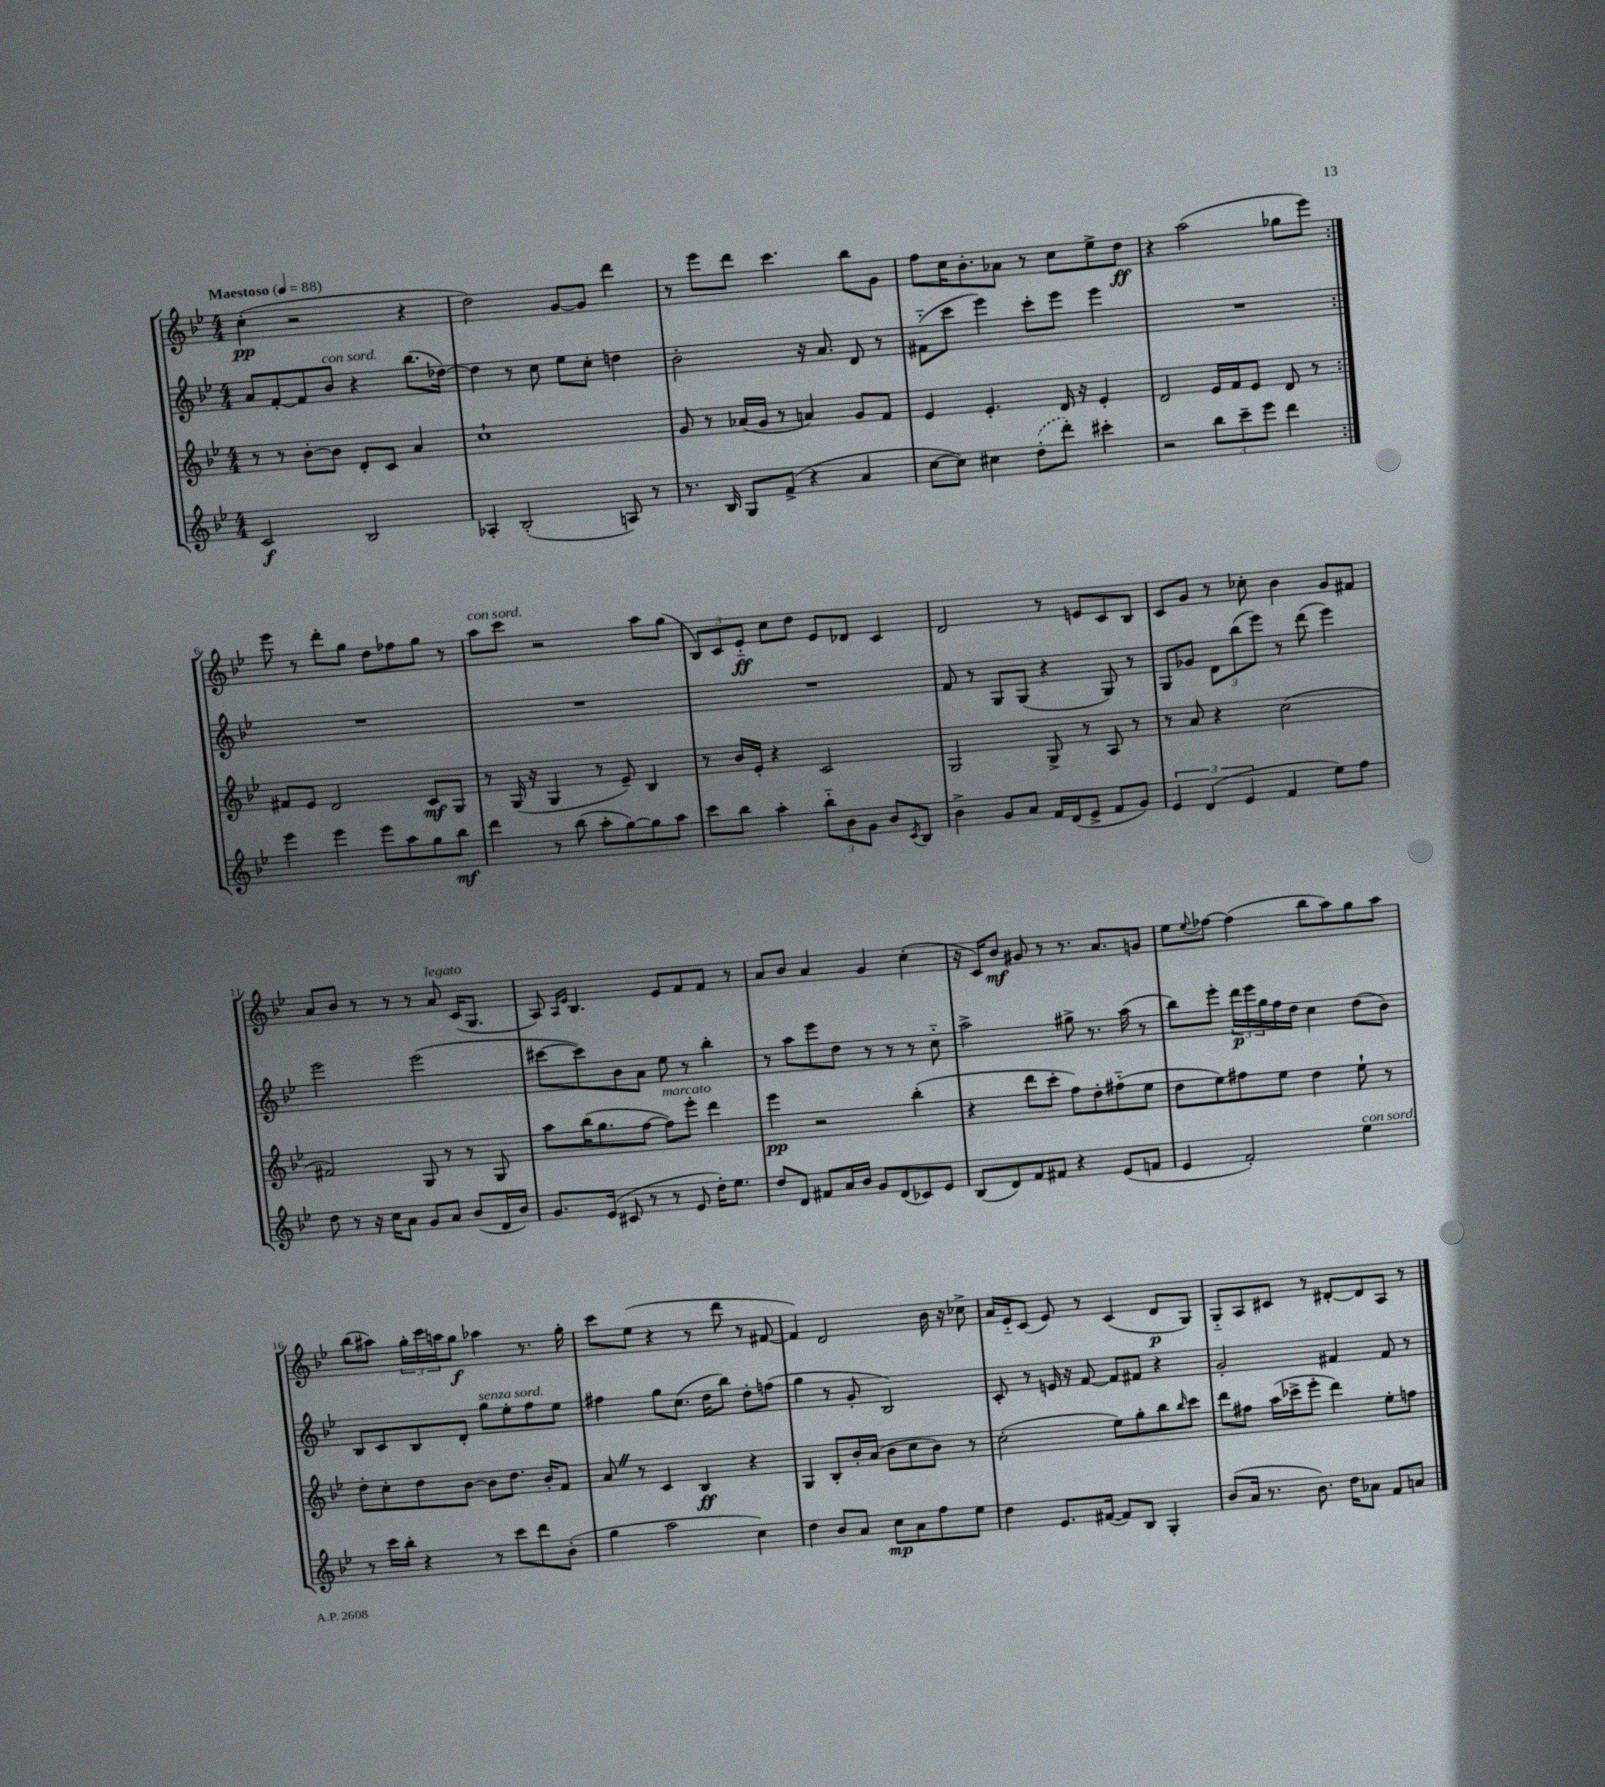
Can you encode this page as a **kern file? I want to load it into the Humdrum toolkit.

**kern	**dynam	**kern	**dynam	**kern	**dynam	**kern	**dynam
*part4	*part4	*part3	*part3	*part2	*part2	*part1	*part1
*staff4	*staff4	*staff3	*staff3	*staff2	*staff2	*staff1	*staff1
*clefG2	*	*clefG2	*	*clefG2	*	*clefG2	*
*k[b-e-]	*	*k[b-e-]	*	*k[b-e-]	*	*k[b-e-]	*
*M4/4	*	*M4/4	*	*M4/4	*	*M4/4	*
*MM88	*	*MM88	*	*MM88	*	*MM88	*
=1	=1	=1	=1	=1	=1	=1	=1
!	!	!	!	!	!	!LO:TX:a:B:t=Maestoso	!
2c/	f	8r	.	8a/L	.	(4cc'\	pp
.	.	8r	.	[8f'/	.	.	.
.	.	[8b-'\L	.	8f/]	.	2r	.
!	!	!	!	!LO:TX:a:i:t=con sord.	!	!	!
.	.	8b-\J]	.	8b-/J	.	.	.
2B-/	.	8d'/L	.	4r	.	.	.
.	.	8c/J	.	.	.	.	.
.	.	4a/	.	(8.bb-\L	.	4r	.
.	.	.	.	[16dd-X\Jk)	.	.	.
=2	=2	=2	=2	=2	=2	=2	=2
4A-X'/	.	1cc`	.	4dd-\]	.	2dd\)	.
(2B-'/	.	.	.	8r	.	.	.
.	.	.	.	8cc\	.	.	.
.	.	.	.	8ee-\L	.	[8g/L	.
.	.	.	.	8cc'\J	.	8g/J]	.
8An/)	.	.	.	4ddn\	.	4ddd\	.
8r	.	.	.	.	.	.	.
=3	=3	=3	=3	=3	=3	=3	=3
8.r	.	8g/	.	2b-'\	.	8r	.
.	.	8r	.	.	.	8eee-\L	.
16B-/	.	.	.	.	.	.	.
8G/L	.	(16a-X/LL	.	.	.	8ddd\J	.
.	.	16g/JJ	.	.	.	.	.
(8f^/J	.	8r	.	.	.	4.ccc\	.
4r	.	4an/)	.	16r	.	.	.
.	.	.	.	8.a/	.	.	.
4a/	.	8g/L	.	8d/	.	8bb-\L	.
.	.	8f/J	.	8r	.	8g\J	.
=4	=4	=4	=4	=4	=4	=4	=4
[8cc\L	.	4e-/	.	(8f#X\L	.	8ff\L	.
8cc\J])	.	.	.	8ccc\J	.	16cc\K	.
.	.	.	.	.	.	8.b-'\	.
4cc#X\	.	4.e-'/	.	4eee-\)	.	.	.
.	.	.	.	.	.	8a-X\J	.
(8dd'\L	.	.	.	8ccc'\L	.	8r	.
8ddd'\J)	.	16d/	.	8eee-\J	.	8cc\L	.
.	.	16r	.	.	.	.	.
4ccc#X'\	.	4e-'/	.	4eee-\	.	8ee-^\	.
.	.	.	.	.	.	8dd\J	ff
=5	=5	=5	=5	=5	=5	=5	=5
2r	.	2d/	.	1r	.	4r	.
.	.	.	.	.	.	(2aa\	.
12bb-\L	.	16e-/LL	.	.	.	.	.
.	.	16f/J	.	.	.	.	.
12ccc~\	.	.	.	.	.	.	.
.	.	8e-/J	.	.	.	.	.
12eee-\J	.	.	.	.	.	.	.
4ddd\	.	8d/	.	.	.	8gg-X\L	.
.	.	8r	.	.	.	8eee-\J)	.
!!LO:LB:g=z
=6:|!	=6:|!	=6:|!	=6:|!	=6:|!	=6:|!	=6:|!	=6:|!
4eee-\	.	8f#X/L	.	1r	.	8eee-\	.
.	.	8e-/J	.	.	.	8r	.
4eee-\	.	2d/	.	.	.	8ddd'\L	.
.	.	.	.	.	.	8gg\J	.
8eee-\L	.	.	.	.	.	8dd\L	.
8aa\	.	.	.	.	.	8ff-X\	.
8gg\	.	8c/L	mf	.	.	8gg\J	.
8bb-\J	mf	8G/J	.	.	.	8r	.
=7	=7	=7	=7	=7	=7	=7	=7
!	!	!	!	!	!	!LO:TX:a:i:t=con sord.	!
4ddd\	.	8r	.	1r	.	8aa\L	.
.	.	(16G/	.	.	.	8ccc\J	.
.	.	16r	.	.	.	.	.
8r	.	4G/	.	.	.	2r	.
(8bb-\	.	.	.	.	.	.	.
8aa'\L	.	8r	.	.	.	.	.
[8gg\)	.	8e-~/)	.	.	.	.	.
8gg\]	.	4B-/	.	.	.	8aa\L	.
8aa\J	.	.	.	.	.	(8gg\J	.
=8	=8	=8	=8	=8	=8	=8	=8
8ccc\L	.	8r	.	1r	.	12B-/L)	.
.	.	.	.	.	.	12c/	.
8bb-\J	.	16b-/LL	.	.	.	.	.
.	.	.	.	.	.	12e-/J	ff
.	.	16e-'/JJ	.	.	.	.	.
4aa'\	.	4r	.	.	.	8cc\L	.
.	.	.	.	.	.	8dd\J	.
12bb-\L	.	2c/	.	.	.	8e-/L	.
12b-\	.	.	.	.	.	.	.
.	.	.	.	.	.	8d-X/J	.
12g\J	.	.	.	.	.	.	.
8b-/L	.	.	.	.	.	4c/	.
8qc/	.	.	.	.	.	.	.
8B-/J	.	.	.	.	.	.	.
=9	=9	=9	=9	=9	=9	=9	=9
4b-^\	.	2G/	.	8f/	.	2d/	.
.	.	.	.	8r	.	.	.
8g/L	.	.	.	8G/L	.	.	.
8a/J	.	.	.	(8G/J	.	.	.
16f/LL	.	8G^/	.	4r	.	8r	.
(16d/J	.	.	.	.	.	.	.
8e-^/J	.	8r	.	.	.	8en/L	.
8f/L	.	8A/	.	8G/)	.	8c/	.
8g/J)	.	8r	.	8r	.	8B-/J	.
=10	=10	=10	=10	=10	=10	=10	=10
6e-/	.	8r	.	8G/L	.	8c/L	.
.	.	8a/	.	8g-X/J	.	8g/J	.
(6d/	.	.	.	.	.	.	.
.	.	4r	.	12d\L	.	8r	.
6e-/	.	.	.	(12bb-\	.	.	.
.	.	.	.	.	.	8cc-X'\	.
.	.	.	.	12eee-\J)	.	.	.
4f/	.	(2cc\	.	8r	.	4b-\	.
.	.	.	.	(8ddd\	.	.	.
8ee-\L)	.	.	.	4eee-\)	.	8g/L	.
8ff\J	.	.	.	.	.	8f#X/J	.
!!LO:LB:g=z
=11	=11	=11	=11	=11	=11	=11	=11
8dd\	.	2f#X/)	.	2eee-\	.	8a/L	.
8r	.	.	.	.	.	8b-/J	.
16r	.	.	.	.	.	8r	.
16cc\KL	.	.	.	.	.	.	.
8a\J	.	.	.	.	.	8r	.
8g/L	.	8G/	.	(2eee-\	.	8r	.
!	!	!	!	!	!	!LO:TX:a:i:t=legato	!
8a/J	.	8r	.	.	.	8a/	.
(8b-/L	.	8r	.	.	.	(16c/KL	.
.	.	.	.	.	.	8.G/J	.
16d/L	.	8G/	.	.	.	.	.
16b-/JJ)	.	.	.	.	.	.	.
=12	=12	=12	=12	=12	=12	=12	=12
8.g/L	.	8aa\L	.	[8ccc#X\L	.	8A/)	.
.	.	.	.	.	.	16qqA/LL	.
.	.	.	.	.	.	16qqe-/JJ	.
.	.	(16bb-\K	.	8ccc#\])	.	4.B-/	.
(16e-/Jk	.	8.gg\	.	.	.	.	.
8c#X/	.	.	.	8b-\	.	.	.
8r	.	[8ff\J	.	8a\J	.	.	.
!	!	!LO:TX:a:i:t=marcato	!	!	!	!	!
8r	.	8ff\L])	.	8ee-\	.	8e-/L	.
8e-/	.	8eee-'\J	.	8r	.	8f/	.
16dd'\KL)	.	4ddd\	.	4bb-'\	.	8f/J	.
8.ee-\J	.	.	.	.	.	.	.
.	.	.	.	.	.	8r	.
=13	=13	=13	=13	=13	=13	=13	=13
8dd/L	.	4eee-\	pp	8r	.	8a/L	.
8d/J	.	.	.	8aa\L	.	8b-/J	.
8f#X/L	.	2r	.	8eee-\	.	4a/	.
16a/L	.	.	.	8dd\J	.	.	.
16b-/JJ	.	.	.	.	.	.	.
8g/L	.	.	.	8r	.	4g/	.
(8d/	.	.	.	8r	.	.	.
8c-X/)	.	(4bb-'\	.	8r	.	(4cc'\	.
8e-/J	.	.	.	8cc\	.	.	.
=14	=14	=14	=14	=14	=14	=14	=14
(8B-/L	.	4r	.	2aa^\	.	16r	.
.	.	.	.	.	.	16c/KL)	.
8d/)	.	.	.	.	.	8b-/J	mf
8f/	.	8ddd\L	.	.	.	8g#X/	.
8f#X/J	.	8ccc'\J	.	.	.	8r	.
4r	.	8ff\L)	.	8gg#X^\	.	8.r	.
.	.	8dd'\	.	8.r	.	.	.
.	.	.	.	.	.	8.a/L	.
(8e-/L	.	(8ff#X\	.	.	.	.	.
.	.	.	.	(16aa\	.	.	.
8fn/J	.	8ee-\J	.	8r	.	8gn/J	.
=15	=15	=15	=15	=15	=15	=15	=15
4e-/	.	8dd\L	.	8bb-\L)	.	8ee-\L	.
.	.	.	.	.	.	8qqee-/	.
.	.	8ee-\)	.	8eee-'\J	.	[8ff-X\J	.
2f'/)	.	8ff#X\	.	24ddd\LL	p	(4ff-\]	.
.	.	.	.	24eee-\	.	.	.
.	.	.	.	24gg\	.	.	.
.	.	8ee-\J	.	16ff\	.	.	.
.	.	.	.	16dd\JJ	.	.	.
.	.	4dd\	.	4cc\	.	8bb-\L	.
.	.	.	.	.	.	8aa\)	.
!LO:TX:a:i:t=con sord.	!	!	!	!	!	!	!
4ee-\	.	8ee-`\	.	(8dd\L	.	8gg\	.
.	.	8r	.	8b-\J)	.	8aa\J	.
!!LO:LB:g=z
=16	=16	=16	=16	=16	=16	=16	=16
8r	.	8dd'\L	.	8B-/L	.	(8bb-\L	.
16ccc\LL	.	8cc'\	.	8c/	.	8aa#X\J)	.
16bb-'\JJ	.	.	.	.	.	.	.
4r	.	8dd\	.	8B-/	.	24gg'\LL	.
.	.	.	.	.	.	24ccc\	.
.	.	.	.	.	.	24aan\J	.
.	.	[8b-\J	.	8d'/J	.	8gg\J	f
!	!	!	!	!LO:TX:a:i:t=senza sord.	!	!	!
8r	.	8b-\L]	.	8gg\L	.	4aa-X\	.
8ccc\L	.	8.dd\J	.	8ee-'\	.	.	.
8ddd\	.	.	.	8ff\	.	8.r	.
.	.	16b-'/KL	.	.	.	.	.
(8b-'\J	.	8f/J	.	8ee-\J	.	.	.
.	.	.	.	.	.	16gg'\	.
=17	=17	=17	=17	=17	=17	=17	=17
4gg\	.	8aZ/	.	4ff#X\	.	8ccc\L	.
.	.	8r	.	.	.	(8ee-\J	.
2aa\	.	4c/	.	8gg\L	.	4r	.
.	.	.	.	(8.cc\J	.	.	.
.	.	4B-/	ff	.	.	8r	.
.	.	.	.	16dd\KL	.	.	.
.	.	.	.	8bb-\J)	.	8ddd\	.
4cc\)	.	4r	.	8dd'\L	.	8r	.
.	.	.	.	(8ffn\J	.	[8f#X/	.
=18	=18	=18	=18	=18	=18	=18	=18
4dd\	.	4G/	.	4gg\	.	4f#/])	.
8b-/L	.	8B-'/L	.	8r	.	2d/	.
8a/J	.	16b-'/L	.	8g'/	.	.	.
.	.	(16a/JJ	.	.	.	.	.
8cc\L	mp	8b-\L	.	2B-/)	.	.	.
8a\	.	8cc\	.	.	.	.	.
8ff\	.	8b-\J)	.	.	.	16b-\	.
.	.	.	.	.	.	16r	.
8ee-\J	.	8r	.	.	.	8cc-X^\	.
=19	=19	=19	=19	=19	=19	=19	=19
4dd\	.	(2cc'\	.	8c'/	.	16a/LL	.
.	.	.	.	.	.	16e-/J	.
.	.	.	.	8r	.	(8c/J	.
8.e-/L	.	.	.	16en/	.	8e-/)	.
.	.	.	.	16r	.	.	.
.	.	.	.	[8f/	.	8r	.
([16f#X/Jk	.	.	.	.	.	.	.
8f#/L])	.	8ee-\L)	.	8f/L]	.	(4c/	.
8B-/J	.	8gg'\	.	8f#X/J	.	.	.
4G'/	.	8bb-\	.	4r	.	8d/L	p
.	.	16qqbb-/	.	.	.	.	.
.	.	8ccc\J	.	.	.	8G/J)	.
=20	=20	=20	=20	=20	=20	=20	=20
(8b-/L	.	8ddd\L	.	2g'/	.	8G/L	.
16a/Jk	.	8ff#X\J	.	.	.	8A/	.
8.r	.	.	.	.	.	.	.
.	.	(16aa\LL	.	.	.	8c#X/J	.
.	.	16ccc-X^\J	.	.	.	.	.
8.b-\)	.	8eee-'\J	.	.	.	8r	.
.	.	4ddd\)	.	4f#X/	.	[8d#X'/L	.
16dd\KL	.	.	.	.	.	.	.
8a-X\J	.	.	.	.	.	8d#/]	.
8f/L	.	8ee-'\L	.	8f#/	.	8A/J	.
8an/J	.	8ffn\J	.	8r	.	8r	.
==	==	==	==	==	==	==	==
*-	*-	*-	*-	*-	*-	*-	*-
